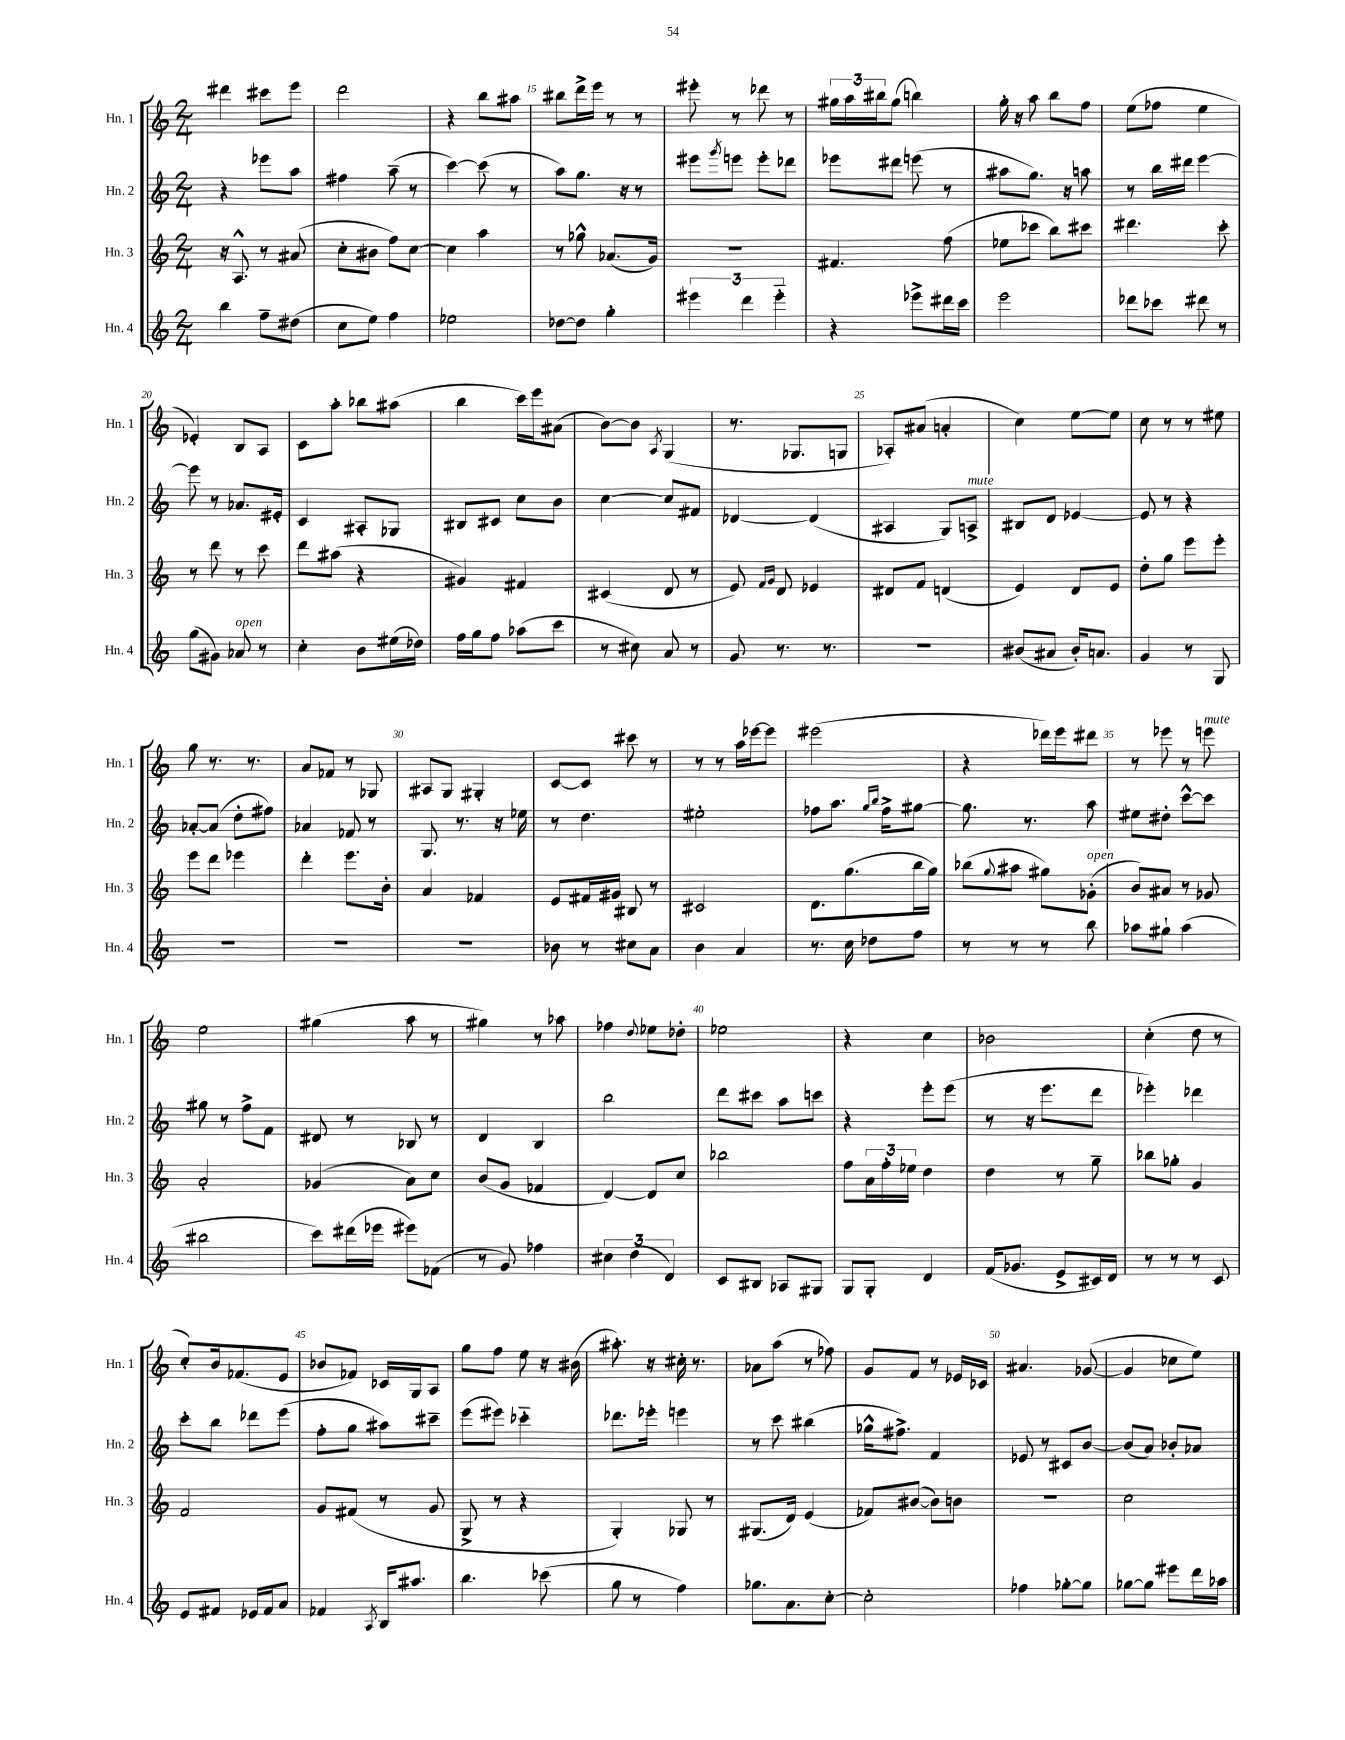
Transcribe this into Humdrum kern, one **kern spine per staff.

**kern	**kern	**kern	**kern
*staff4	*staff3	*staff2	*staff1
*clefG2	*clefG2	*clefG2	*clefG2
*k[]	*k[]	*k[]	*k[]
*M2/4	*M2/4	*M2/4	*M2/4
4bb	16r	4r	4ddd#
.	8.A^^	.	.
8ff~	8r	8eee-	8ccc#
(8dd#	(8a#	8aa	8eee
=	=	=	=
8cc	8cc'	4ff#	2ddd
8ee)	8b#	.	.
4ff	8ff)	(8aa~	.
.	[8cc	8r	.
=	=	=	=
2ee-	4cc]	[4ccc)	4r
.	4aa	(8ccc]	8bb
.	.	8r	8aa#
=	=	=	=
[8dd-	8r	8aa)	8bb#
8dd-]	8gg-^^	8.gg	16ddd^
.	.	.	16eee
4gg'	(8.a-	.	8r
.	.	16r	.
.	.	8r	8r
.	16g)	.	.
=	=	=	=
6eee#	2r	8eee#	8eee#'
.	.	8qggg	.
.	.	8eee	8r
6ddd	.	.	.
.	.	8eee'	8ddd-
6eee#'~	.	.	.
.	.	8ddd-	8r
=	=	=	=
4r	4.f#	8eee-	24gg#
.	.	.	24aa
.	.	.	24bb#
.	.	8ddd#	(8gg#
8eee-^	.	(8eee	4bb)
16ddd#	(8ff	8r	.
16ccc	.	.	.
=	=	=	=
2eee	8ee-	8aa#	16gg'
.	.	.	16r
.	8ccc-	8.gg)	8aa
.	8bb)	.	8bb
.	.	16r	.
.	8ccc#	8aa	8ff
=	=	=	=
8ddd-	4.ddd#	8r	(8ee
8ccc-	.	16bb	8ff-
.	.	16ddd#	.
8ddd#	.	[4eee	4ee
8r	8ccc'	.	.
=	=	=	=
(8gg	8r	8eee]	4e-')
8g#)	8ddd	8r	.
8a-	8r	8.a-	8B
8r	8ccc	.	8A
.	.	16e#'	.
=	=	=	=
4cc'	8ddd	4c	8c
.	(8aa#	.	8aa'
8b	4r	8A#'	8bb-
(16ee#	.	8G-	(8aa#
16dd-)	.	.	.
=	=	=	=
16ff	4g#)	8B#	4bb
16gg	.	.	.
8ff	.	8c#	.
(8aa-	4f#	8cc	16ccc)
.	.	.	16eee
8ccc	.	8b	(8a#
=	=	=	=
8r	(4c#	[4cc	[8b)
8cc#)	.	.	8b]
.	.	.	8qA
8a	8d	8cc]	(4G
8r	8r	8f#	.
=	=	=	=
8g	8e)	[4d-	8.r
.	16qqf	.	.
.	16qqg	.	.
8.r	8d	.	.
.	.	.	8.G-
.	4e-	(4d-]	.
8.r	.	.	.
.	.	.	8G
=	=	=	=
2r	8d#	4A#	8A-')
.	8f	.	(8a#
.	(4d	8G)	4a'
.	.	8A^	.
=	=	=	=
(8b#	4e)	8B#	4cc)
8a#	.	8d	.
16b#')	8d	[4e-	[8ee
8.a	.	.	.
.	8e	.	8ee]
=	=	=	=
4g	8dd'	8e-]	8cc
.	8gg	8r	8r
8r	8eee	4r	8r
8G	8eee'	.	8ee#
=	=	=	=
2r	8eee	[8a-'	8gg
.	8ddd	(8a-]	8.r
.	4eee-	8dd'	.
.	.	.	8.r
.	.	8ff#)	.
=	=	=	=
2r	4ddd'	4a-	8a
.	.	.	8f-
.	8.eee	8f-	8r
.	.	8r	8G-
.	16b'	.	.
=	=	=	=
2r	4a	8.G	8A#
.	.	.	8G
.	.	8.r	.
.	4f-	.	4G#'
.	.	16r	.
.	.	16ee-	.
=	=	=	=
8b-	8e	8r	[8c
8r	16f#	4.dd	8c]
.	16g#	.	.
8cc#	8B#	.	8ccc#
8a	8r	.	8r
=	=	=	=
4b	2c#	2ee#'	8r
.	.	.	8r
4a	.	.	16aa
.	.	.	[16eee-
.	.	.	8eee-]
=	=	=	=
8.r	8.d	8ff-	(2eee#
.	.	8.aa	.
16cc	(8.gg	.	.
8dd-	.	.	.
.	.	16qqgg	.
.	.	16qqbb	.
.	.	16ff-^	.
8ff	16bb	[8gg#	.
.	16gg)	.	.
=	=	=	=
8r	(8bb-	8.gg#]	4r
.	8qqgg	.	.
8r	8aa#	.	.
.	.	8.r	.
8r	8gg#)	.	16ddd-)
.	.	.	16eee
8bb	(8g-'	8aa	8ddd#
=	=	=	=
8aa-	8b)	8ee#	8r
8gg#`	8a#	8dd#'	8eee-
(4aa-	8r	[8ccc^^	8r
.	8g-	8ccc]	8eee
=	=	=	=
2bb#	2a'	8gg#	2ee
.	.	8r	.
.	.	8ff^	.
.	.	8f	.
=	=	=	=
8ccc)	(4g-	8d#	(4gg#
(16ddd#	.	8r	.
16eee-	.	.	.
8eee#)	8a)	8B-	8aa
(8f-	8cc	8r	8r
=	=	=	=
8r	(8b	4d	4gg#)
8g)	8g	.	.
4ff-	4f-	4B	8r
.	.	.	8aa-
=	=	=	=
6cc#	[4d)	2bb	4ff-
(6dd	.	.	.
.	.	.	8qqdd
.	8d]	.	8ee-
6d)	.	.	.
.	8cc	.	8dd-'
=	=	=	=
8c	2bb-	8ddd	2ee-
8B#	.	8ccc#	.
8A-	.	8aa	.
8G#	.	8ccc	.
=	=	=	=
8G	8ff	4r	4r
8G'	24a	.	.
.	24ff'	.	.
.	24ee-	.	.
4d	4dd	8eee'	4cc
.	.	(8eee	.
=	=	=	=
(16f	4dd	8r	2b-
8.g-	.	.	.
.	.	16r	.
.	.	8.eee	.
8e^	8r	.	.
16c#)	8gg~	8ddd	.
16d	.	.	.
=	=	=	=
8r	8bb-	4eee-')	(4cc'
8r	8gg-'	.	.
8r	4g	4ddd-	8dd
8c	.	.	8r
=	=	=	=
8e	2f	8ccc'	8cc')
8f#	.	8bb	16b
.	.	.	(8.f-
16e-	.	8ddd-	.
16f#	.	.	.
8a	.	(8eee	8e
=	=	=	=
4f-	8g	8ff'	8b-
.	(8f#	8gg	8f-)
8qA	.	.	.
16B	8r	8aa#)	16c-
8.aa#	.	.	16G
.	8g	8ccc#~	8A
=	=	=	=
4.bb	8G^	(8eee	8gg
.	8r	8eee#)	8ff
.	4r	4ccc-'~	8ee
(8ccc-	.	.	16r
.	.	.	(16b#
=	=	=	=
8gg	4G')	8.ddd-	8.aa#')
8r	.	.	.
.	.	16eee-'	16r
4ff)	8G-	4eee	16cc#'
.	.	.	8.r
.	8r	.	.
=	=	=	=
8.gg-	(8.G#	8r	8a-
.	.	8ccc	(8aa
8.a	16d)	.	.
.	(4e	(4bb#	8r
[8cc'	.	.	8ff-)
=	=	=	=
2cc']	8f-)	16gg-^^	8g
.	.	8.ff#^)	.
.	([8b#	.	8f
.	8b#])	4f	8r
.	8b	.	16e-
.	.	.	16c-
=	=	=	=
4ff-	2r	8e-	4.a#
.	.	8r	.
[8gg-'	.	8c#	.
8gg-]	.	[8b	([8g-
=	=	=	=
[8gg-	2cc	(8b]	4g-]
8gg-]	.	8a)	.
8eee#	.	8b-'	8cc-
16ddd	.	8a-	8ee)
16aa-	.	.	.
==	==	==	==
*-	*-	*-	*-
